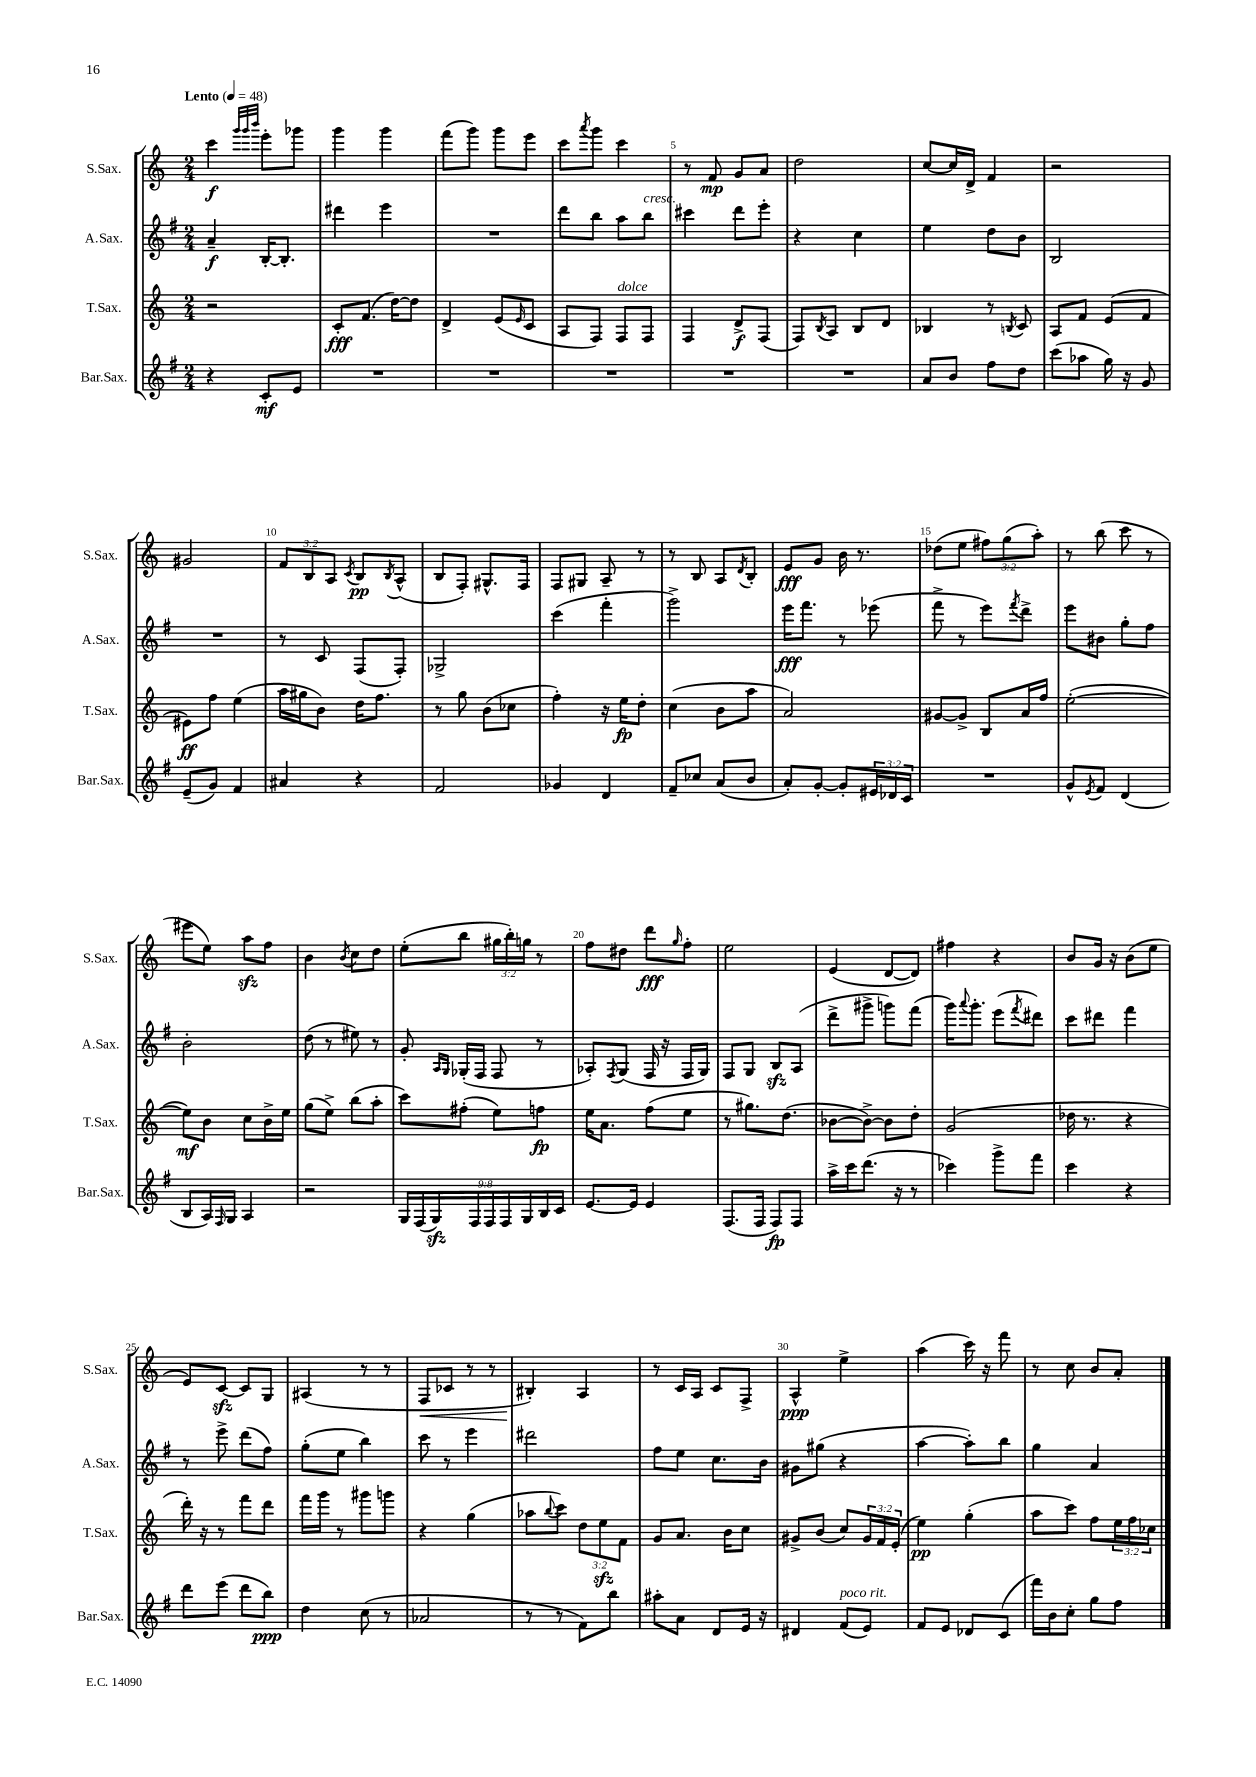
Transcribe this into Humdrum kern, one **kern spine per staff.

**kern	**kern	**kern	**kern
*staff4	*staff3	*staff2	*staff1
*clefG2	*clefG2	*clefG2	*clefG2
*k[f#]	*k[]	*k[f#]	*k[]
*M2/4	*M2/4	*M2/4	*M2/4
*MM48	*MM48	*MM48	*MM48
4r	2r	4a~/	4ccc\
.	.	.	32qqggg/LLL
.	.	.	32qqggg/
.	.	.	32qqbbb/JJJ
8c'/L	.	[16B'/LK	8eee'\L
.	.	8.B'/]J	.
8e/J	.	.	8ggg-\J
=	=	=	=
2r	8c'/L	4ddd#\	4ggg\
.	(8.f/J	.	.
.	.	4eee\	4ggg\
.	[16dd\LK)	.	.
.	8dd\]J	.	.
=	=	=	=
2r	4d^/	2r	(8fff\L
.	.	.	8ggg\J)
.	(8e/L	.	8ggg\L
.	16qqe/	.	.
.	8c/J	.	8eee\J
=	=	=	=
2r	8A/L	8ddd\L	8ccc\L
.	.	.	8qaaa/
.	8F/J)	8bb\J	8ggg\J
.	8F/L	8aa\L	4ccc\
.	8F/J	8bb\J	.
=	=	=	=
2r	4F/	4ccc#\	8r
.	.	.	8f/
.	8d^/L	8ddd\L	8g/L
.	(8F/J	8eee'\J	8a/J
=	=	=	=
2r	8F/L)	4r	2dd\
.	8qB/	.	.
.	8A/J	.	.
.	8B/L	4cc\	.
.	8d/J	.	.
=	=	=	=
8a/L	4B-/	4ee\	[8cc/L
8b/J	.	.	16cc/]L
.	.	.	16d^/JJ
8ff#\L	8r	8dd\L	4f/
.	8qB/	.	.
8dd\J	8c/	8b\J	.
=	=	=	=
(8ccc\L	8A/L	2B/	2r
8aa-\J	8f/J	.	.
16gg\)	(8e/L	.	.
16r	.	.	.
8g/	8f/J	.	.
=	=	=	=
(8e~/L	8e#\L)	2r	2g#/
8g/J)	8ff\J	.	.
4f#/	(4ee\	.	.
=	=	=	=
4a#/	16aa\LL	8r	12f/L
.	16gg#\J	.	.
.	.	.	12B/
.	8b\J)	8c/	.
.	.	.	12A/J
.	.	.	8qc/
4r	16dd\LK	(8F#/L	8B/L
.	8.ff\J	.	.
.	.	.	8qB/
.	.	8F#'/J)	(8A^^/J
=	=	=	=
2f#/	8r	2G-^/	8B/L
.	8gg\	.	8F'/J)
.	(8b\L	.	8.G#^^/L
.	8cc-\J	.	.
.	.	.	16F/Jk
=	=	=	=
4g-/	4ff'\)	(4ccc\	8F/L
.	.	.	8G#/J
4d/	16r	4fff#'\	8A~/
.	16ee\LK	.	.
.	8dd'\J	.	8r
=	=	=	=
8f#~/L	(4cc\	2ggg^\)	8r
8cc-/J	.	.	8B/
(8a/L	8b\L	.	8A/L
.	.	.	8qd/
8b/J	8aa\J	.	8B'/J
=	=	=	=
8a'/L)	2a/)	16eee\LK	8e/L
.	.	8.fff#\J	.
[8g'/J	.	.	8g/J
8g'/]L	.	8r	16b\
.	.	.	8.r
24e#/L	.	(8eee-\	.
24d-/	.	.	.
24c/JJ	.	.	.
=	=	=	=
2r	[8g#/L	8fff#^\	(8dd-\L
.	8g#^/]J	8r	8ee\J
.	8B/L	8eee\L)	12ff#\L)
.	.	.	(12gg\
.	.	8qfff#/	.
.	16a/L	8ddd^\J	.
.	.	.	12aa'\J)
.	16ff/JJ	.	.
=	=	=	=
8g^^/L	([2ee'\	8eee\L	8r
8qe/	.	.	.
8f#/J	.	8b#\J	(8bb\
(4d/	.	8gg'\L	8ccc\
.	.	8ff#\J	8r
=	=	=	=
8B/L	8ee\]L)	2b'\	8eee#\L
16A/L)	8b\J	.	8ee\J)
16qqF#/	.	.	.
16G/JJ	.	.	.
4A/	8cc\L	.	8aa\L
.	16b^\L	.	8ff\J
.	16ee\JJ	.	.
=	=	=	=
2r	(8gg\L	(8dd\	4b\
.	8ee^\J)	8r	.
.	.	.	8qb/
.	(8bb\L	8ee#\)	8cc\L
.	8aa'\J	8r	8dd\J
=	=	=	=
18G/LL	8ccc\L)	8g'/	(8ee'\L
(18F#/	.	.	.
18G/)	.	.	.
.	.	16qqA/LL	.
.	.	16qqG/JJ	.
.	(8ff#'\J	(16G-'/LL	8bb\J
18F#/	.	.	.
.	.	16F#/JJ	.
18F#/	.	.	.
.	8ee\L)	8F#/	24gg#\LL
18F#/	.	.	.
.	.	.	24bb'\)
18G/	.	.	24gg\JJ
.	8ff\J	8r	8r
18B/	.	.	.
18c/JJ	.	.	.
=	=	=	=
[8.e/L	16ee\LK	8A-'/L)	8ff\L
.	8.a\J	.	.
.	.	8qF#/	.
.	.	(8G/J	8dd#\J
16e/]Jk	.	.	.
4e/	(8ff\L	16F#/	8ddd\L
.	.	16r	.
.	.	.	16qqgg/
.	8ee\J	16F#/LL	8ff'\J
.	.	16G/JJ)	.
=	=	=	=
(8.F#/L	8r	8F#/L	2ee\
.	8.gg#\L)	8G/J	.
16F#/Jk	.	.	.
8F#/L)	.	8B/L	.
.	(8.dd\J	.	.
8F#/J	.	(8A/J	.
=	=	=	=
16aa^\LL	[8b-\L	8ddd^\L	(4e/
16ccc\J	.	.	.
(8.ddd\J	8b-^\_J)	8ggg#^\J	.
.	8b-\]L	8ggg\L)	[8d/L
16r	.	.	.
8r	8dd'\J	(8fff#\J	8d/]J)
=	=	=	=
4ccc-\)	(2g/	16ggg\LK)	4ff#\
.	.	8qqaaa/	.
.	.	8.ggg'\J	.
8ggg^\L	.	(8eee\L	4r
.	.	8qfff#/	.
8fff#\J	.	8ddd#\J)	.
=	=	=	=
4ccc\	16dd-\	8ccc\L	8b/L
.	8.r	.	.
.	.	8ddd#\J	16g/Jk
.	.	.	16r
4r	4r	4fff#\	(8b\L
.	.	.	8ee\J
=	=	=	=
8ddd\L	16ddd'\)	8r	8e/L)
.	16r	.	.
(8eee\J	8r	8eee^\	[8c/J
8ddd\L	8fff\L	(8ddd\L	8c/]L
8bb\J)	8ddd\J	8ff#\J)	8G/J
=	=	=	=
4dd\	16fff\LL	(8gg'\L	(4A#/
.	16ggg\JJ	.	.
.	8r	8ee\J	.
(8cc\	8ggg#\L	4bb\)	8r
8r	8ggg\J	.	8r
=	=	=	=
2a-/	4r	8ccc\	8F/L
.	.	8r	8c-/J
.	(4gg\	4eee\	8r
.	.	.	8r
=	=	=	=
8r	8aa-\L	2ddd#\	4B#'/)
.	8qqbb/	.	.
8r	8ccc\J)	.	.
8f#\L)	12dd\L	.	4A/
.	12ee\	.	.
8bb\J	.	.	.
.	12f\J	.	.
=	=	=	=
8aa#'\L	8g/L	8ff#\L	8r
8a\J	8.a/J	8ee\J	16c/LL
.	.	.	16A/JJ
8d/L	.	8.cc\L	8c/L
.	16b\LK	.	.
16e/Jk	8cc\J	.	8F^/J
16r	.	16b\Jk	.
=	=	=	=
4d#/	8g#^/L	8g#\L	4A^^/
.	(8b/J	(8gg#\J	.
(8f#/L	8cc/L)	4r	4ee^\
8e/J)	24g#/L	.	.
.	24f/	.	.
.	(24e'/JJ	.	.
=	=	=	=
8f#/L	4ee\)	[4aa\	(4aa\
8e/J	.	.	.
8d-/L	(4gg'\	8aa'\]L)	16ccc\)
.	.	.	16r
(8c/J	.	8bb\J	8fff\
=	=	=	=
16fff#\LL)	8aa\L	4gg\	8r
16b\J	.	.	.
8cc'\J	8ccc\J)	.	8cc\
8gg\L	8ff\L	4a/	8b/L
8ff#\J	24ee\L	.	8a'/J
.	24ff\	.	.
.	24cc-\JJ	.	.
==	==	==	==
*-	*-	*-	*-
